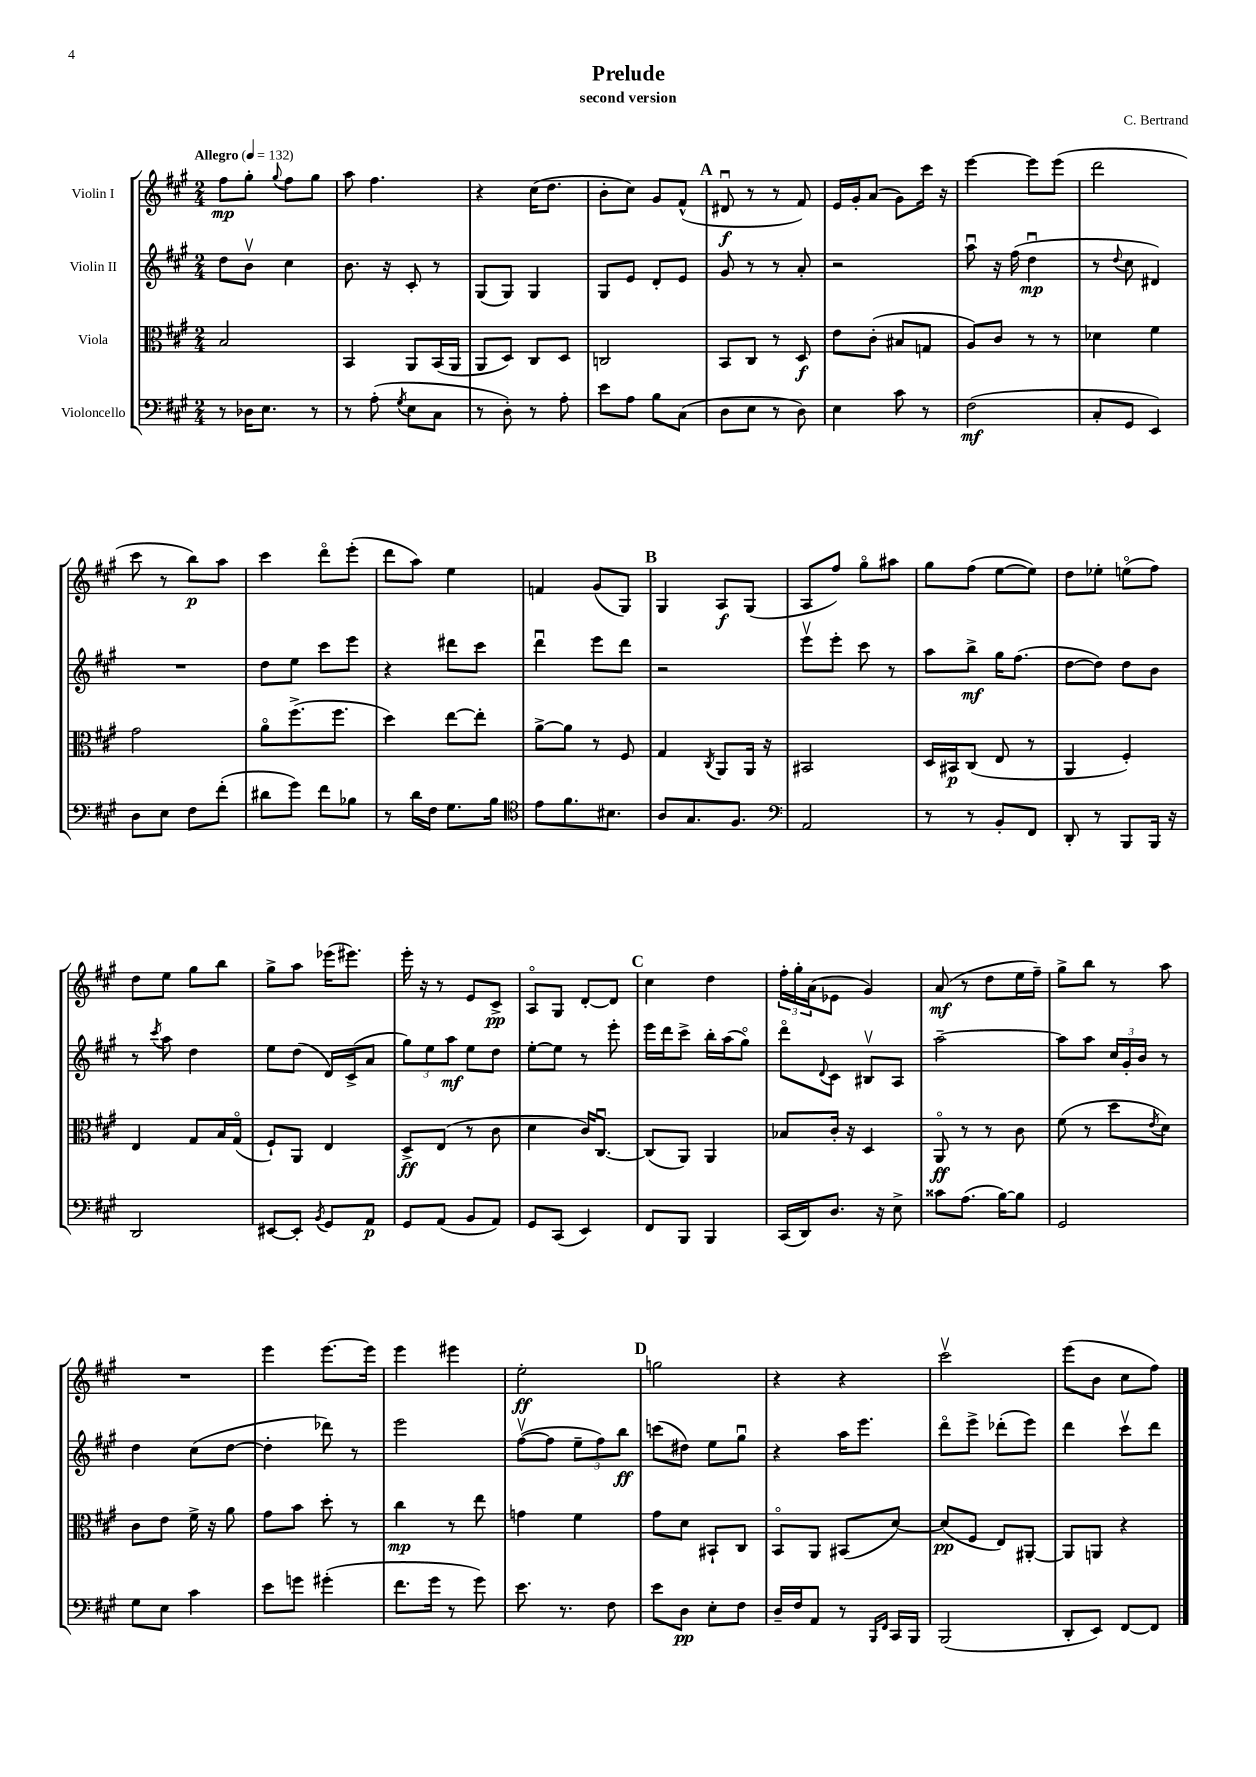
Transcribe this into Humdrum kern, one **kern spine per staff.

**kern	**dynam	**kern	**dynam	**kern	**dynam	**kern	**dynam
*part4	*part4	*part3	*part3	*part2	*part2	*part1	*part1
*staff4	*staff4	*staff3	*staff3	*staff2	*staff2	*staff1	*staff1
*I"Violoncello	*	*I"Viola	*	*I"Violin II	*	*I"Violin I	*
*clefF4	*	*clefC3	*	*clefG2	*	*clefG2	*
*k[f#c#g#]	*	*k[f#c#g#]	*	*k[f#c#g#]	*	*k[f#c#g#]	*
*M2/4	*	*M2/4	*	*M2/4	*	*M2/4	*
*MM132	*	*MM132	*	*MM132	*	*MM132	*
=1	=1	=1	=1	=1	=1	=1	=1
!	!	!	!	!	!	!LO:TX:a:B:t=Allegro	!
8r	.	2B/	.	8dd\L	.	8ff#\L	mp
16D-X\KL	.	.	.	8bv\J	.	8gg#'\J	.
8.E\J	.	.	.	.	.	.	.
.	.	.	.	.	.	8qqgg#/	.
.	.	.	.	4cc#\	.	8ff#\L	.
8r	.	.	.	.	.	8gg#\J	.
=2	=2	=2	=2	=2	=2	=2	=2
8r	.	4BB/	.	8.b\	.	8aa\	.
(8A'\	.	.	.	.	.	4.ff#\	.
.	.	.	.	16r	.	.	.
8qG#/	.	.	.	.	.	.	.
8E\L	.	8AA/L	.	8c#'/	.	.	.
8C#\J	.	(16BB/L	.	8r	.	.	.
.	.	16AA/JJ	.	.	.	.	.
=3	=3	=3	=3	=3	=3	=3	=3
8r	.	8AA/L	.	(8G#/L	.	4r	.
8D'\)	.	8D/J)	.	8G#/J)	.	.	.
8r	.	8C#/L	.	4G#/	.	(16cc#\KL	.
.	.	.	.	.	.	8.dd\J	.
8A'\	.	8D/J	.	.	.	.	.
=4	=4	=4	=4	=4	=4	=4	=4
8e\L	.	2Cn/	.	8G#/L	.	8b'\L	.
8A\J	.	.	.	8e/J	.	8cc#\J)	.
8B\L	.	.	.	8d'/L	.	8g#/L	.
(8C#\J	.	.	.	8e/J	.	(8f#^^/J	.
!!LO:REH:place=s1:t=A
=5	=5	=5	=5	=5	=5	=5	=5
8D\L	.	8BB/L	.	8g#/	.	8d#Xu/	f
8E\J	.	8C#/J	.	8r	.	8r	.
8r	.	8r	.	8r	.	8r	.
8D\)	.	8D/	f	8a'/	.	8f#/)	.
=6	=6	=6	=6	=6	=6	=6	=6
4E\	.	8e\L	.	2r	.	16e/LL	.
.	.	.	.	.	.	16g#'/J	.
.	.	(8c#'\J	.	.	.	(8a/J	.
8c#\	.	8B#X/L	.	.	.	8g#\L)	.
8r	.	8Gn/J	.	.	.	16ccc#\Jk	.
.	.	.	.	.	.	16r	.
=7	=7	=7	=7	=7	=7	=7	=7
(2F#\	mf	8A/L)	.	8aau\	.	[4eee\	.
.	.	8c#/J	.	16r	.	.	.
.	.	.	.	(16ff#\	.	.	.
.	.	8r	.	4ddu\	mp	8eee\L]	.
.	.	8r	.	.	.	(8eee\J	.
=8	=8	=8	=8	=8	=8	=8	=8
8C#'/L	.	4d-X\	.	8r	.	2ddd\	.
.	.	.	.	8qqdd/	.	.	.
8GG#/J	.	.	.	8cc#\	.	.	.
4EE/)	.	4f#\	.	4d#X/)	.	.	.
!!LO:LB:g=z
=9	=9	=9	=9	=9	=9	=9	=9
8D\L	.	2g#\	.	2r	.	8ccc#\	.
8E\J	.	.	.	.	.	8r	.
8F#\L	.	.	.	.	.	8bb\L)	p
(8f#'\J	.	.	.	.	.	8aa\J	.
=10	=10	=10	=10	=10	=10	=10	=10
8d#X\L	.	8a\L	.	8dd\L	.	4ccc#\	.
8g#\J)	.	(8.ff#^\	.	8ee\J	.	.	.
8f#\L	.	.	.	8ccc#\L	.	8ddd\L	.
.	.	8.ff#\J	.	.	.	.	.
8B-X\J	.	.	.	8eee\J	.	(8eee'\J	.
=11	=11	=11	=11	=11	=11	=11	=11
8r	.	4dd\)	.	4r	.	8ddd\L	.
16d\LL	.	.	.	.	.	8aa\J)	.
16F#\JJ	.	.	.	.	.	.	.
8.G#\L	.	[8ee\L	.	8ddd#X\L	.	4ee\	.
.	.	8ee'\J]	.	8ccc#\J	.	.	.
16B\Jk	.	.	.	.	.	.	.
=12	=12	=12	=12	=12	=12	=12	=12
*clefC4	*	*	*	*	*	*	*
8e\L	.	[8a^\L	.	4dddu\	.	4fn/	.
8.f#\	.	8a\J]	.	.	.	.	.
.	.	8r	.	8eee\L	.	(8g#/L	.
8.B#X\J	.	.	.	.	.	.	.
.	.	8F#/	.	8ddd\J	.	8G#/J)	.
!!LO:REH:place=s1:t=B
=13	=13	=13	=13	=13	=13	=13	=13
8A/L	.	4G#/	.	2r	.	4G#/	.
8.G#/	.	.	.	.	.	.	.
.	.	8qC#/	.	.	.	.	.
.	.	8AA/L	.	.	.	8A/L	f
8.F#/J	.	.	.	.	.	.	.
.	.	16AA/Jk	.	.	.	(8G#/J	.
.	.	16r	.	.	.	.	.
=14	=14	=14	=14	=14	=14	=14	=14
*clefF4	*	*	*	*	*	*	*
2AA/	.	2BB#X/	.	8eeev\L	.	8A/L	.
.	.	.	.	8eee'\J	.	8ff#/J)	.
.	.	.	.	8ccc#\	.	8gg#\L	.
.	.	.	.	8r	.	8aa#X\J	.
=15	=15	=15	=15	=15	=15	=15	=15
8r	.	16D/LL	.	8aa\L	.	8gg#\L	.
.	.	16BB#X/J	p	.	.	.	.
8r	.	(8C#/J	.	8bb^\J	mf	(8ff#\J	.
8BB'/L	.	8E/	.	16gg#\KL	.	[8ee\L	.
.	.	.	.	(8.ff#\J	.	.	.
8FF#/J	.	8r	.	.	.	8ee\J])	.
=16	=16	=16	=16	=16	=16	=16	=16
8DD'/	.	4AA/	.	[8dd\L	.	8dd\L	.
8r	.	.	.	8dd\J])	.	8ee-X'\J	.
8BBB/L	.	4F#'/)	.	8dd\L	.	(8een\L	.
16BBB/Jk	.	.	.	8b\J	.	8ff#\J)	.
16r	.	.	.	.	.	.	.
!!LO:LB:g=z
=17	=17	=17	=17	=17	=17	=17	=17
2DD/	.	4E/	.	8r	.	8dd\L	.
.	.	.	.	8qccc#/	.	.	.
.	.	.	.	8aa\	.	8ee\J	.
.	.	8G#/L	.	4dd\	.	8gg#\L	.
.	.	16B/L	.	.	.	8bb\J	.
.	.	(16G#/JJ	.	.	.	.	.
=18	=18	=18	=18	=18	=18	=18	=18
[8EE#X/L	.	8F#`/L)	.	8ee\L	.	8gg#^\L	.
8EE#'/J]	.	8AA/J	.	(8dd\J	.	8aa\J	.
8qBB/	.	.	.	.	.	.	.
8GG#/L	.	4E/	.	16d/LL)	.	(16eee-X\KL	.
.	.	.	.	(16c#^/J	.	8.eee#X\J)	.
8AA/J	p	.	.	8a/J	.	.	.
=19	=19	=19	=19	=19	=19	=19	=19
8GG#/L	.	8D^/L	ff	12gg#\L)	.	16eee'\	.
.	.	.	.	.	.	16r	.
.	.	.	.	12ee\	.	.	.
(8AA/J	.	(8E/J	.	.	.	8r	.
.	.	.	.	12aa\J	mf	.	.
8BB/L	.	8r	.	8ee\L	.	8e/L	.
8AA/J)	.	8c#\	.	8dd\J	.	8c#^/J	pp
=20	=20	=20	=20	=20	=20	=20	=20
8GG#/L	.	4d\	.	[8ee'\L	.	8A/L	.
(8CC#/J	.	.	.	8ee\J]	.	8G#/J	.
4EE/)	.	16c#/KL)	.	8r	.	[8d'/L	.
.	.	[8.C#u/J	.	.	.	.	.
.	.	.	.	8eee'\	.	8d/J]	.
!!LO:REH:place=s1:t=C
=21	=21	=21	=21	=21	=21	=21	=21
8FF#/L	.	(8C#/L]	.	16eee\LL	.	4cc#\	.
.	.	.	.	16ddd\J	.	.	.
8BBB/J	.	8AA/J)	.	8ccc#^\J	.	.	.
4BBB/	.	4AA/	.	16bb'\LL	.	4dd\	.
.	.	.	.	(16aa\J	.	.	.
.	.	.	.	8gg#\J)	.	.	.
=22	=22	=22	=22	=22	=22	=22	=22
(16CC#/LL	.	8B-X/L	.	8ddd\L	.	24ff#'\LL	.
.	.	.	.	.	.	24gg#'\	.
16DD/J)	.	.	.	.	.	.	.
.	.	.	.	.	.	(24a\J	.
.	.	.	.	8qqd/	.	.	.
8.D/J	.	16c#'/Jk	.	8c#\J	.	8e-X\J	.
.	.	16r	.	.	.	.	.
.	.	4D/	.	8B#Xv/L	.	4g#/)	.
16r	.	.	.	.	.	.	.
8E^\	.	.	.	8A/J	.	.	.
=23	=23	=23	=23	=23	=23	=23	=23
8c##X\L	.	8AA/	ff	[2aa~\	.	(8a/	mf
(8.A\J	.	8r	.	.	.	8r	.
.	.	8r	.	.	.	8dd\L	.
[16B\KL)	.	.	.	.	.	.	.
8B\J]	.	8c#\	.	.	.	16ee\L	.
.	.	.	.	.	.	16ff#~\JJ)	.
=24	=24	=24	=24	=24	=24	=24	=24
2GG#/	.	(8f#\	.	8aa\L]	.	8gg#^\L	.
.	.	8r	.	8aa\J	.	8bb\J	.
.	.	8dd\L	.	24cc#/LL	.	8r	.
.	.	.	.	24g#'/	.	.	.
.	.	.	.	24b/JJ	.	.	.
.	.	8qe/	.	.	.	.	.
.	.	8d\J)	.	8r	.	8aa\	.
!!LO:LB:g=z
=25	=25	=25	=25	=25	=25	=25	=25
8G#\L	.	8c#\L	.	4dd\	.	2r	.
8E\J	.	8e\J	.	.	.	.	.
4c#\	.	16f#^\	.	(8cc#\L	.	.	.
.	.	16r	.	.	.	.	.
.	.	8a\	.	[8dd\J	.	.	.
=26	=26	=26	=26	=26	=26	=26	=26
8e\L	.	8g#\L	.	4dd'\]	.	4eee\	.
8gn\J	.	8b\J	.	.	.	.	.
(4g#X'\	.	8dd'\	.	8ddd-X\)	.	[8.eee\L	.
.	.	8r	.	8r	.	.	.
.	.	.	.	.	.	16eee\Jk]	.
=27	=27	=27	=27	=27	=27	=27	=27
8.f#\L	.	4cc#\	mp	2eee\	.	4eee\	.
16g#\Jk	.	.	.	.	.	.	.
8r	.	8r	.	.	.	4eee#X\	.
8g#\)	.	8ee\	.	.	.	.	.
=28	=28	=28	=28	=28	=28	=28	=28
8.e\	.	4gn\	.	([8ff#v\L	.	2ee'\	ff
.	.	.	.	8ff#\J]	.	.	.
8.r	.	.	.	.	.	.	.
.	.	4f#\	.	12ee~\L	.	.	.
.	.	.	.	12ff#\)	.	.	.
8F#\	.	.	.	.	.	.	.
.	.	.	.	12bb\J	ff	.	.
!!LO:REH:place=s1:t=D
=29	=29	=29	=29	=29	=29	=29	=29
8e\L	.	8g#\L	.	(8cccn\L	.	2ggn\	.
8D\J	pp	8d\J	.	8dd#X\J)	.	.	.
8E'\L	.	8BB#X`/L	.	8ee\L	.	.	.
8F#\J	.	8C#/J	.	8gg#u\J	.	.	.
=30	=30	=30	=30	=30	=30	=30	=30
16D~/LL	.	8BB/L	.	4r	.	4r	.
16F#/J	.	.	.	.	.	.	.
8AA/J	.	8AA/J	.	.	.	.	.
8r	.	(8BB#X/L	.	16aa\KL	.	4r	.
.	.	.	.	8.eee\J	.	.	.
16qqBBB/LL	.	.	.	.	.	.	.
16qqFF#/JJ	.	.	.	.	.	.	.
16CC#/LL	.	[8d/J)	.	.	.	.	.
16BBB/JJ	.	.	.	.	.	.	.
=31	=31	=31	=31	=31	=31	=31	=31
(2BBB/	.	(8d/L]	pp	8ddd\L	.	2ccc#v\	.
.	.	8F#/J	.	8eee^\J	.	.	.
.	.	8E/L)	.	(8ddd-X'\L	.	.	.
.	.	[8AA#X'/J	.	8eee\J)	.	.	.
=32	=32	=32	=32	=32	=32	=32	=32
8DD'/L	.	8AA#/L]	.	4ddd\	.	(8eee\L	.
8EE/J)	.	8AAn/J	.	.	.	8b\J	.
[8FF#/L	.	4r	.	8ccc#v\L	.	8cc#\L	.
8FF#/J]	.	.	.	8ddd\J	.	8ff#\J)	.
==	==	==	==	==	==	==	==
*-	*-	*-	*-	*-	*-	*-	*-
